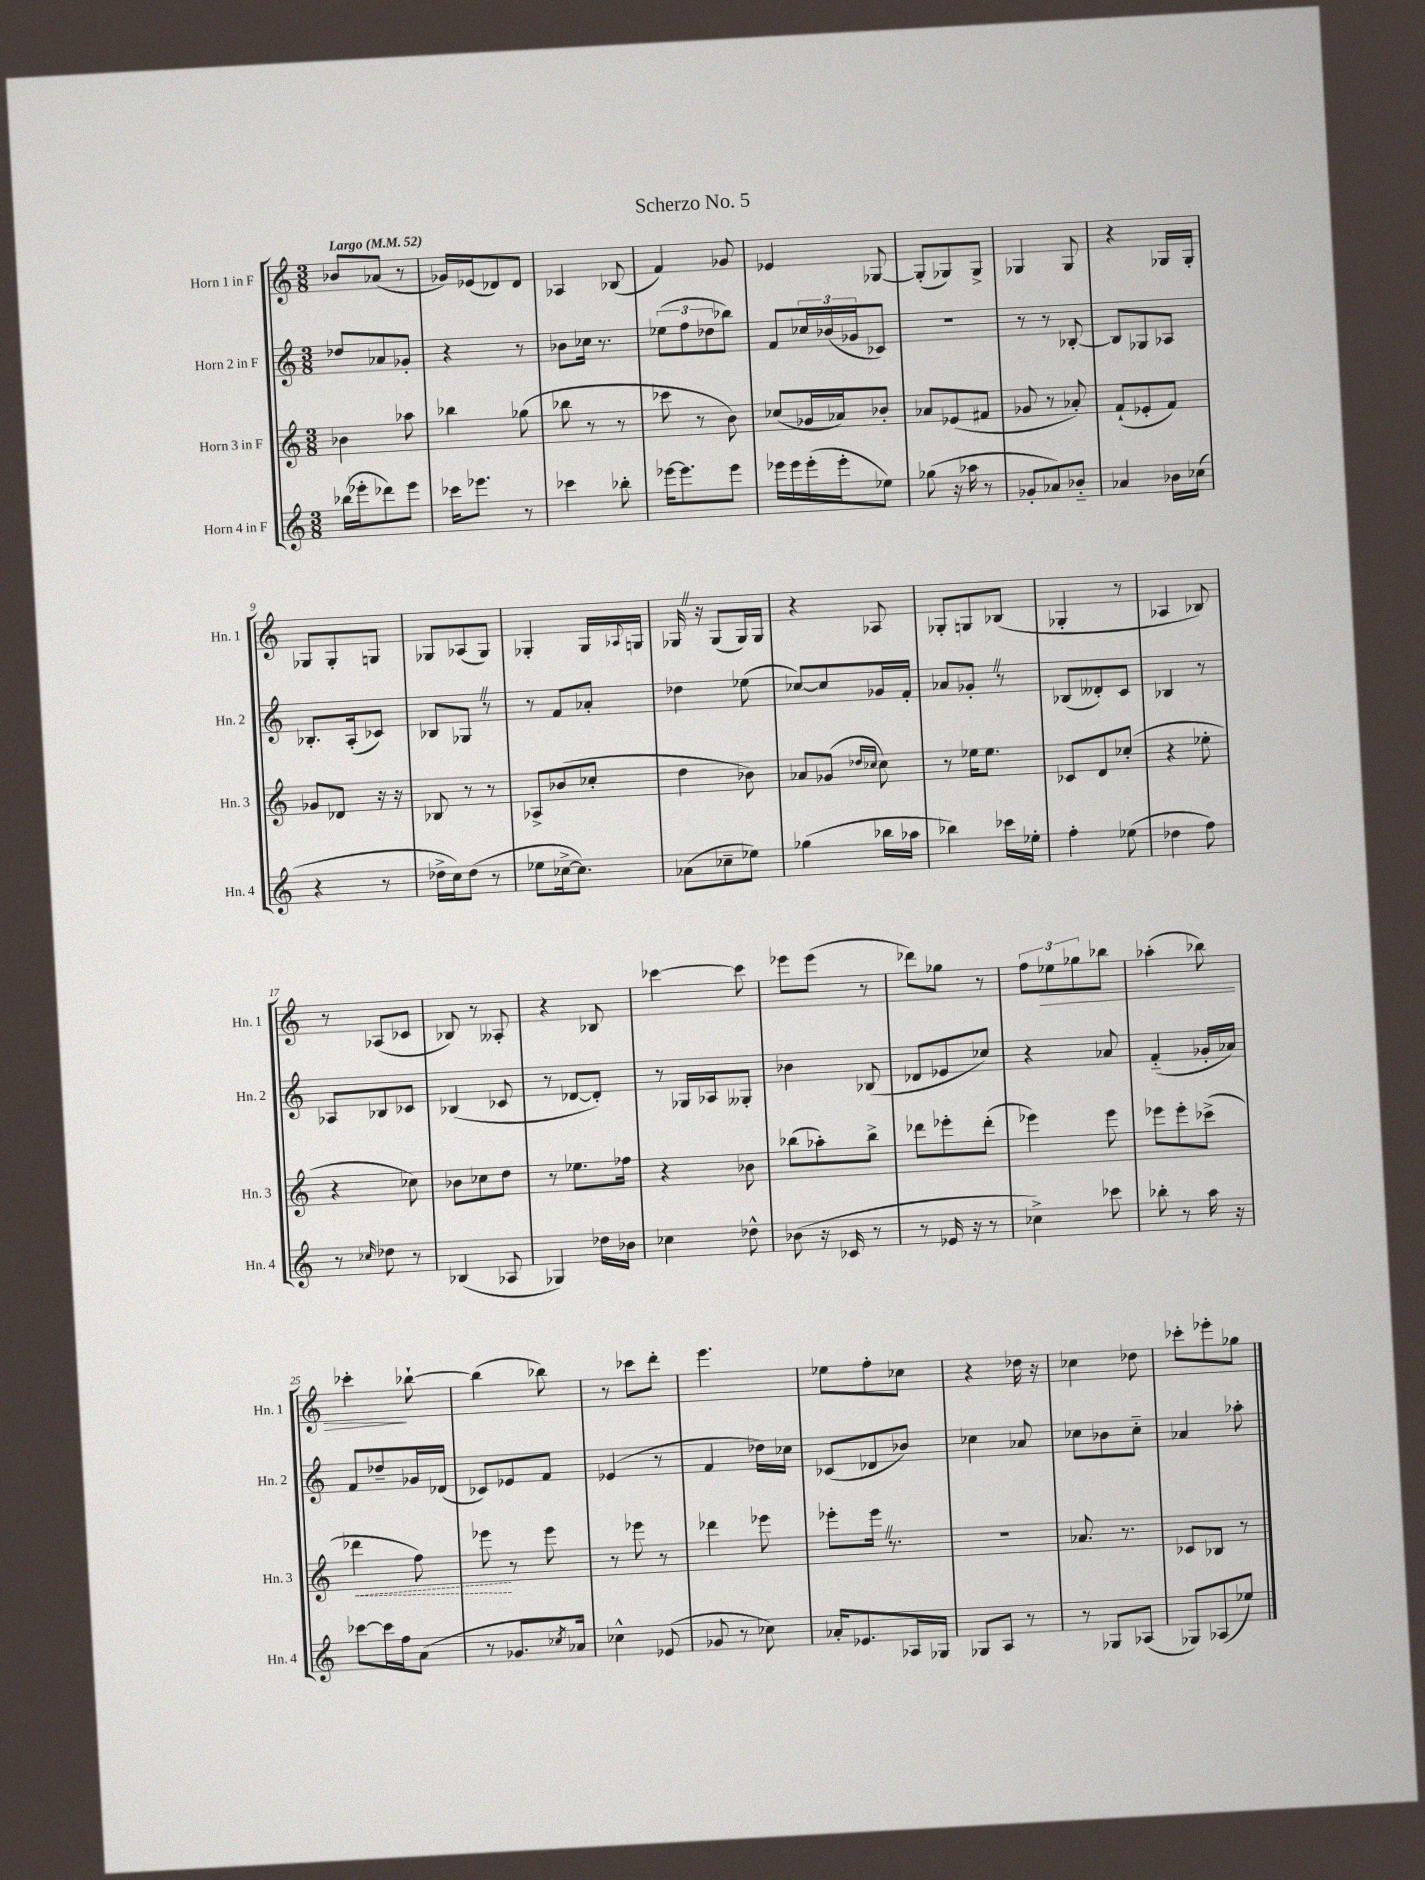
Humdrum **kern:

**kern	**kern	**kern	**kern
*staff4	*staff3	*staff2	*staff1
*clefG2	*clefG2	*clefG2	*clefG2
*k[]	*k[]	*k[]	*k[]
*M3/8	*M3/8	*M3/8	*M3/8
*MM52	*MM52	*MM52	*MM52
(16bb-	4b-	8dd-	8b-
16eee-'	.	.	.
8ddd-)	.	8a-	(8a-
8eee-	8aa-	8g-'	8r
=	=	=	=
16ccc-	4bb-	4r	16g-)
8.eee-	.	.	(16e-
.	.	.	8d-)
8r	(8gg-	8r	8d-
=	=	=	=
4ccc-	8bb-	8b-	4A-
.	8r	16cc-	.
.	.	8.r	.
8bb-'	8r	.	(8B-
=	=	=	=
[16eee-	8ccc-	(12ee-	4f)
8.eee-]	.	.	.
.	.	12ff	.
.	8r	.	.
.	.	12dd-	.
8eee-	8b)	8bb-)	8g-
=	=	=	=
16eee-	(8cc-	8f	4e-
16eee-	.	.	.
(16eee-'	16g-	24cc-	.
.	.	(24b-	.
16eee-'	16a-)	.	.
.	.	24g-	.
8ee-)	8b-'	8c-)	[8G-
=	=	=	=
(8gg-	8a-	4.r	(8G-']
16r	(8e-	.	8G-)
16aa-	.	.	.
8r	8f#	.	8G-^
=	=	=	=
8g-'	8g-	8r	4G-
8a-)	8r	8r	.
8b-'~	8a-')	[8B-'	8G-
=	=	=	=
4a-	(8f`	8B-]	4r
.	8e-'	8G-	.
16b-	8f)	8A-	16G-
(16cc-	.	.	16G-'
=	=	=	=
4r	8g-	8.B-'	8G-
.	8d-	.	8G-'
.	.	(16A'	.
8r	16r	8c-)	8G
.	16r	.	.
=	=	=	=
16dd-^	8B-	8B-	8G-
16cc)	.	.	.
(8dd-	8r	8G-	(8A-
8r	8r	8r	8G-)
=	=	=	=
8ee-	8A-^	8r	4G-'
[16cc-^	(8b-	8f	.
8.cc-])	.	.	.
.	8cc-'	8a-'	16G-
.	.	.	8qqA-
.	.	.	16G
=	=	=	=
(8a-	4dd	4dd-	16G-
.	.	.	16r
8cc-~	.	.	(8G-
8ee-)	8b-)	(8ee-	16G-)
.	.	.	16G-
=	=	=	=
(4gg-	8a-	[8cc-)	4r
.	(8g-	8cc-]	.
.	16qqdd-	.	.
.	16qqcc-	.	.
16bb-	8cc-)	16g-	8A-
16aa-	.	16f'	.
=	=	=	=
4bb-)	8r	8a-	8G-'
.	16ee-	8g-'	8G
.	8.ee-	.	.
16ccc-	.	8r	(8B-
16ee-'	.	.	.
=	=	=	=
4ff'	8c-	(8B-	4G-'
.	8d	8d--')	.
(8ee-	(8cc-'	8c	8r
=	=	=	=
4dd-	4r	4B-	4A-
8ff)	8ee-'	8r	8B-)
=	=	=	=
8r	4r	8A-	8r
16qqcc-	.	.	.
8dd-	.	8B-	(8A-
8r	8cc-)	8c-	8c-
=	=	=	=
(4B-	8b-	(4B-	8B-)
.	8cc-	.	8r
8A-	8dd	8c-	8A--'
=	=	=	=
4G-)	8r	8r	4r
.	8.ee-	[8d-	.
16dd-	.	8d-'])	8B-
16b-	16ff-	.	.
=	=	=	=
4cc-	4r	8r	[4ccc-
.	.	16G-	.
.	.	16A-	.
8dd-^^	8b-	8G--'	8ccc-]
=	=	=	=
(8b-	(8bb-	4b-	8eee-
16r	8aa-')	.	(8eee-
16c-	.	.	.
8r	8bb-^	(8B-	8r
=	=	=	=
8r	8ddd-	8d-	8ddd-)
16e-	8eee-'	8e-	8gg-
16r	.	.	.
8r	(8ddd-'	8cc-)	8r
=	=	=	=
4cc-^)	4eee-)	4r	12ff
.	.	.	12ee-
.	.	.	12gg-
8ccc-	8eee-	8a-	8bb-
=	=	=	=
8bb-'	8eee-	(4f'~	(4aa-'
8r	8eee-'	.	.
16aa	(8ccc-^	16g-'	8bb-)
16r	.	16a-)	.
=	=	=	=
[8ccc-	4ddd-	8f	4ccc-'
16ccc-]	.	8dd-~	.
16ff	.	.	.
(8a	8ff)	16g-	[8bb-`
.	.	(16d-	.
=	=	=	=
8r	8eee-	8c-)	(4bb-]
8.g-	8r	8e-	.
.	8eee-	8f	8bb-)
8qcc-	.	.	.
16a-)	.	.	.
=	=	=	=
4cc-^^	8r	(4e-	8r
.	8eee-	.	8ccc-
(8e-	8r	8r	8ddd'
=	=	=	=
8g-	4ddd-	4f	4.eee
8r	.	.	.
8cc-)	8eee-	16dd-)	.
.	.	16cc-	.
=	=	=	=
16a-'	8eee-'	(8c-	8ee-
8.e-	.	.	.
.	16eee-	8d-	8ff'
.	8.r	.	.
16A-	.	8b-)	8cc-
16G-	.	.	.
=	=	=	=
8G-	4.r	4cc-	4r
8A	.	.	.
8r	.	8a-	16dd-
.	.	.	16r
=	=	=	=
8r	8.a-	8cc-	4cc-
8G-	.	8b-	.
.	8.r	.	.
(8A-	.	8cc-'~	8dd-
=	=	=	=
8G-)	8c-	4a-	8ccc-'
(8A-	8B-	.	8eee-'
8ee-)	8r	8aa-'	8gg-
==	==	==	==
*-	*-	*-	*-
